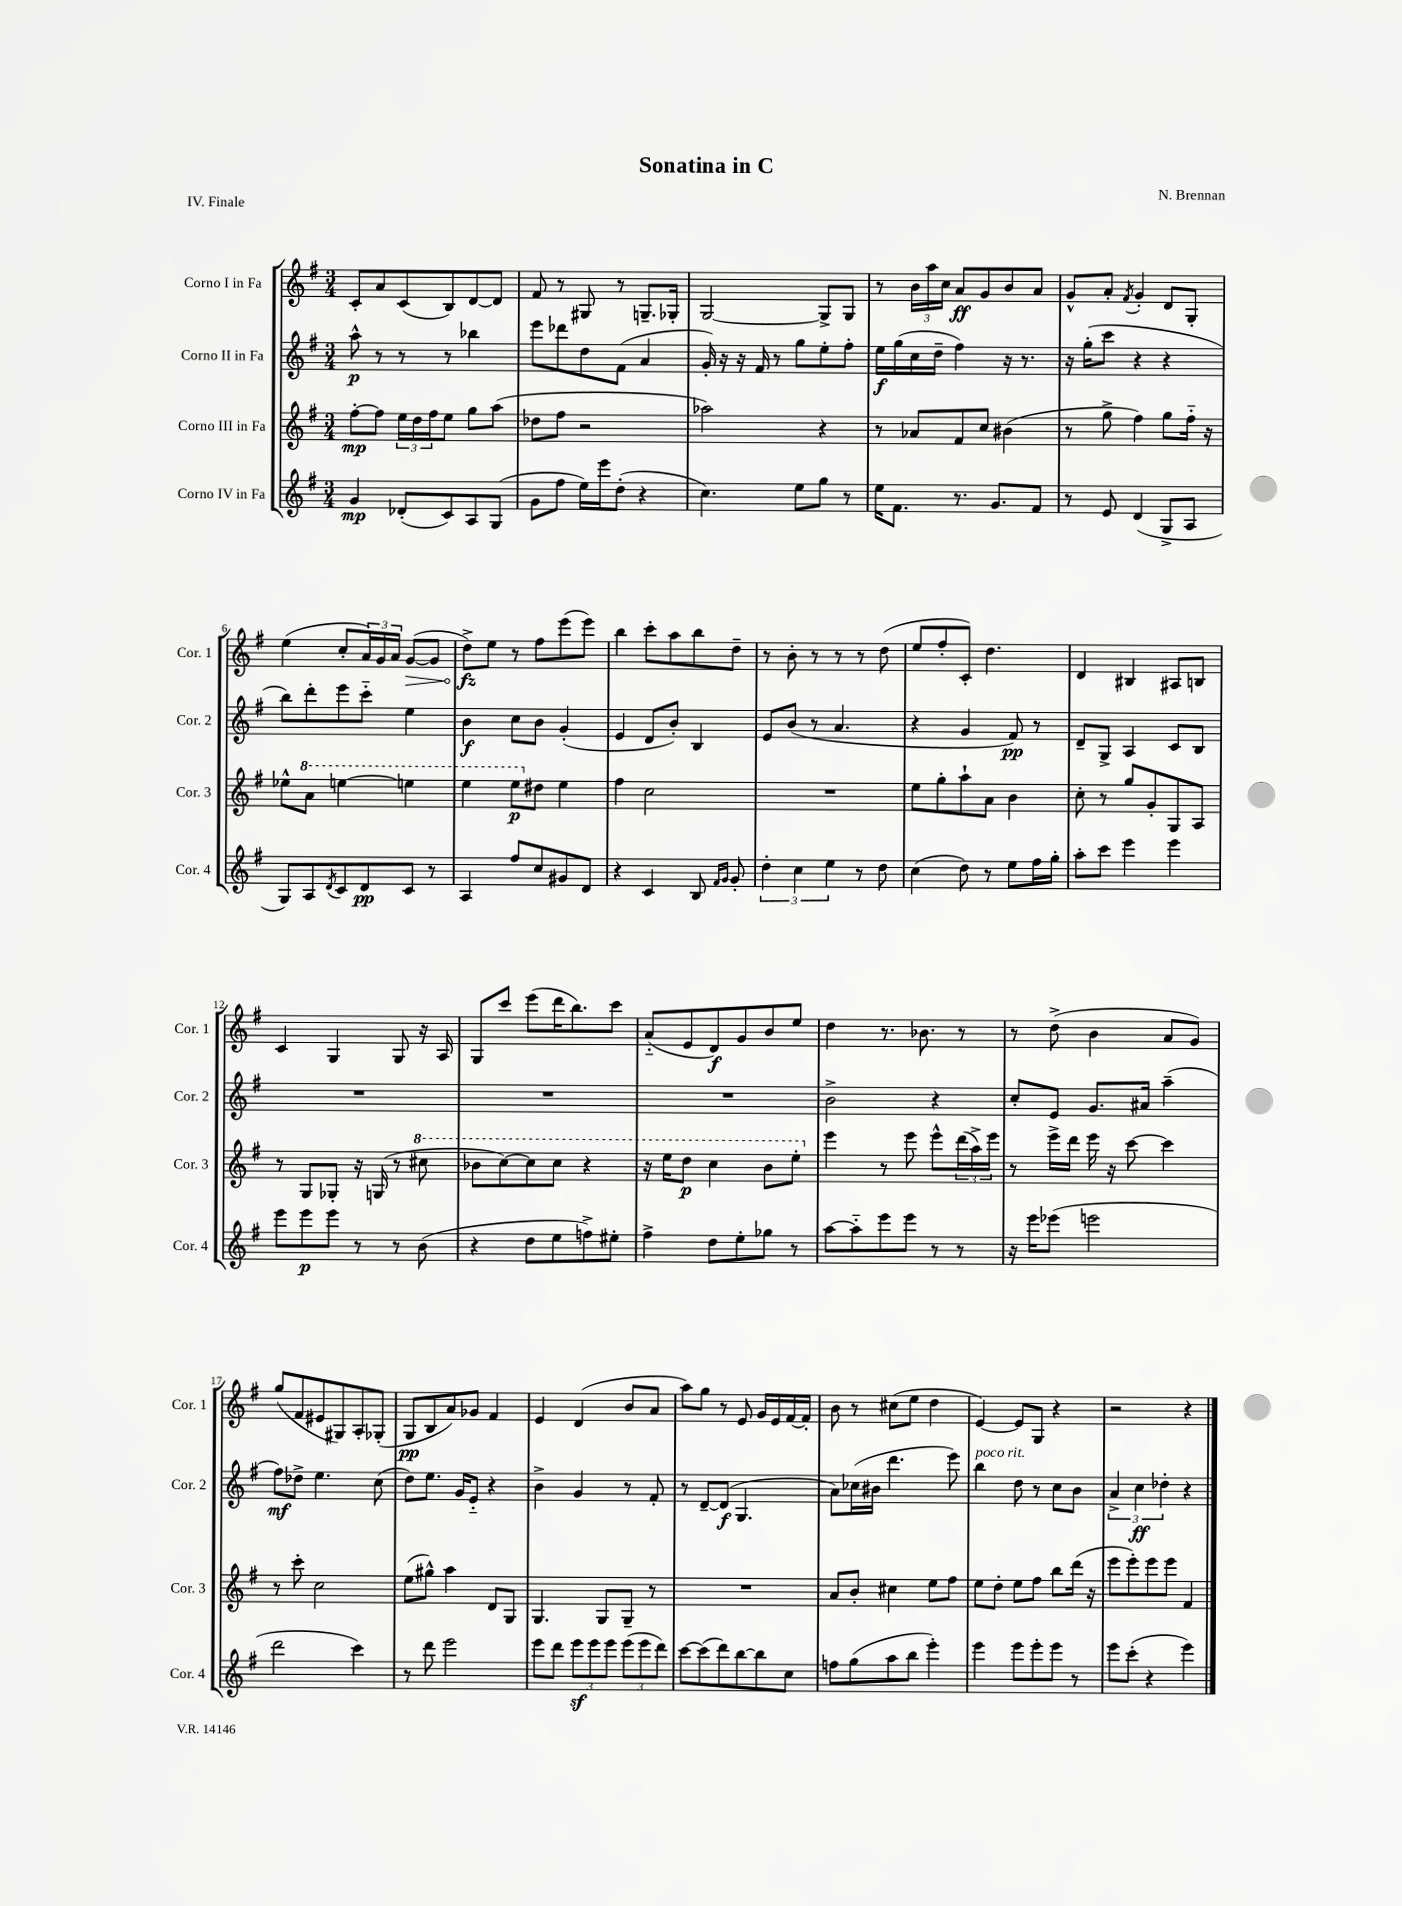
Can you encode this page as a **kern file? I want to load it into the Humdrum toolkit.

**kern	**dynam	**kern	**dynam	**kern	**dynam	**kern	**dynam
*part4	*part4	*part3	*part3	*part2	*part2	*part1	*part1
*staff4	*staff4	*staff3	*staff3	*staff2	*staff2	*staff1	*staff1
*I"Corno IV in Fa	*	*I"Corno III in Fa	*	*I"Corno II in Fa	*	*I"Corno I in Fa	*
*I'Cor. 4	*	*I'Cor. 3	*	*I'Cor. 2	*	*I'Cor. 1	*
*clefG2	*	*clefG2	*	*clefG2	*	*clefG2	*
*k[f#]	*	*k[f#]	*	*k[f#]	*	*k[f#]	*
*M3/4	*	*M3/4	*	*M3/4	*	*M3/4	*
=1	=1	=1	=1	=1	=1	=1	=1
4g/	mp	[8ff#'\L	mp	8aa^^\	p	8c'/L	.
.	.	8ff#\J]	.	8r	.	8a/	.
(8d-X'/L	.	24ee\LL	.	8r	.	(8c/	.
.	.	24dd\	.	.	.	.	.
.	.	24ff#\J	.	.	.	.	.
8c/)	.	8ee\J	.	8r	.	8B/)	.
8A/	.	8gg\L	.	4bb-X\	.	[8d/	.
(8G/J	.	(8aa\J	.	.	.	8d/J]	.
=2	=2	=2	=2	=2	=2	=2	=2
8g\L	.	8dd-X\L	.	8eee\L	.	8f#/	.
8ff#\J	.	8ff#\J	.	8ddd-X\	.	8r	.
16ee\LL)	.	2r	.	8dd\	.	8G#X/	.
16eee\J	.	.	.	.	.	.	.
(8dd'\J	.	.	.	(8f#\J	.	8r	.
4r	.	.	.	4a/	.	8.Gn~/L	.
.	.	.	.	.	.	16G-X'/Jk	.
=3	=3	=3	=3	=3	=3	=3	=3
4.cc\)	.	2aa-X\)	.	16g'/)	.	[2G/	.
.	.	.	.	16r	.	.	.
.	.	.	.	16r	.	.	.
.	.	.	.	16f#/	.	.	.
.	.	.	.	8r	.	.	.
8ee\L	.	.	.	8gg\L	.	.	.
8gg\J	.	4r	.	8ee'\	.	8G^/L]	.
8r	.	.	.	8ff#'\J	.	8G/J	.
=4	=4	=4	=4	=4	=4	=4	=4
16ee\KL	.	8r	.	16ee\LL	f	8r	.
8.f#\J	.	.	.	(16gg\	.	.	.
.	.	8a-X/L	.	16cc\	.	24b\LL	.
.	.	.	.	.	.	24aa\	.
.	.	.	.	16dd~\JJ	.	.	.
.	.	.	.	.	.	24cc\JJ	.
8.r	.	8f#/	.	4ff#\)	.	8a/L	ff
.	.	8cc/J	.	.	.	8g/	.
8.g/L	.	.	.	.	.	.	.
.	.	(4b#X\	.	16r	.	8b/	.
.	.	.	.	8.r	.	.	.
8f#/J	.	.	.	.	.	8a/J	.
=5	=5	=5	=5	=5	=5	=5	=5
8r	.	8r	.	16r	.	8g^^/L	.
.	.	.	.	(16gg'\KL	.	.	.
8e/	.	8gg^\	.	8ccc\J	.	8a'/J	.
.	.	.	.	.	.	8qf#/	.
(4d/	.	4ff#\)	.	4r	.	4g'/	.
8G^/L	.	8gg\L	.	4r	.	8d/L	.
8A/J	.	16ff#\Jk	.	.	.	8G'/J	.
.	.	16r	.	.	.	.	.
!!LO:LB:g=z
=6	=6	=6	=6	=6	=6	=6	=6
8G/L)	.	8ee-X^^\L	.	8bb\L)	.	(4ee\	.
*	*	*8va	*	*	*	*	*
8A/	.	8aa\J	.	8ddd'\	.	.	.
8qd/	.	.	.	.	.	.	.
8c/	.	[4eeen\	.	8eee\	.	8cc'/L	.
8d/	pp	.	.	8ccc\J	.	24a/L)	.
.	.	.	.	.	.	24g/	.
.	.	.	.	.	.	24a/JJ	.
!	!	!	!	!	!	!	!LO:HP:b
8c/J	.	4eeen\]	.	4ee\	.	([8g/L	>
8r	.	.	.	.	.	8g/J]	.
=7	=7	=7	=7	=7	=7	=7	=7
4A/	.	4eee\	.	4b\	f	8dd^\L)	fz
.	.	.	.	.	.	8ee\J	]
8ff#/L	.	8eee\L	p	8cc\L	.	8r	.
*	*	*X8va	*	*	*	*	*
8cc/	.	8dd#X\J	.	8b\J	.	8ff#\L	.
8g#X/	.	4ee\	.	(4g'/	.	(8eee\	.
8d/J	.	.	.	.	.	8eee\J)	.
=8	=8	=8	=8	=8	=8	=8	=8
4r	.	4ff#\	.	4e/	.	4bb\	.
4c/	.	2cc\	.	8d/L	.	8ccc'\L	.
.	.	.	.	8b'/J)	.	8aa\	.
8B/	.	.	.	4B/	.	8bb\	.
16qqf#/LL	.	.	.	.	.	.	.
16qqg/JJ	.	.	.	.	.	.	.
8g'/	.	.	.	.	.	8dd~\J	.
=9	=9	=9	=9	=9	=9	=9	=9
6dd'\	.	2.r	.	8e/L	.	8r	.
.	.	.	.	(8b/J	.	8b'\	.
6cc\	.	.	.	.	.	.	.
.	.	.	.	8r	.	8r	.
6ee\	.	.	.	.	.	.	.
.	.	.	.	4.a/	.	8r	.
8r	.	.	.	.	.	8r	.
8dd\	.	.	.	.	.	(8dd\	.
=10	=10	=10	=10	=10	=10	=10	=10
(4cc\	.	8ee\L	.	4r	.	8ee/L	.
.	.	8gg'\	.	.	.	8ff#'/	.
8dd\)	.	8aa`\	.	4g/	.	8c'/J)	.
8r	.	8a\J	.	.	.	4.dd\	.
8ee\L	.	4b\	.	8f#/)	pp	.	.
16ff#\L	.	.	.	8r	.	.	.
16gg'\JJ	.	.	.	.	.	.	.
=11	=11	=11	=11	=11	=11	=11	=11
8aa'\L	.	8cc'\	.	8d~/L	.	4d/	.
8ccc\J	.	8r	.	8G^/J	.	.	.
4eee\	.	8gg/L	.	4A/	.	4B#X/	.
.	.	8g'/	.	.	.	.	.
4eee\	.	8G/	.	8c/L	.	8A#X/L	.
.	.	8A/J	.	8B/J	.	8Bn/J	.
!!LO:LB:g=z
=12	=12	=12	=12	=12	=12	=12	=12
8eee\L	.	8r	.	2.r	.	4c/	.
8eee\	p	8G/L	.	.	.	.	.
8eee\J	.	8G-X'/J	.	.	.	4G/	.
8r	.	16r	.	.	.	.	.
.	.	(16Gn/	.	.	.	.	.
8r	.	8r	.	.	.	8G/	.
*	*	*8va	*	*	*	*	*
(8b\	.	8ccc#X\	.	.	.	16r	.
.	.	.	.	.	.	16A/	.
=13	=13	=13	=13	=13	=13	=13	=13
4r	.	8bb-X\L	.	2.r	.	8G/L	.
.	.	[8ccc\)	.	.	.	8ccc/J	.
8dd\L	.	8ccc\]	.	.	.	(8eee\L	.
8ee\	.	8ccc\J	.	.	.	16ddd\K	.
.	.	.	.	.	.	8.bb\)	.
8ffn^\)	.	4r	.	.	.	.	.
8ee#X'\J	.	.	.	.	.	8ccc\J	.
=14	=14	=14	=14	=14	=14	=14	=14
4ff#^\	.	16r	.	2.r	.	(8a/L	.
.	.	16eee\KL	.	.	.	.	.
.	.	8ddd\J	p	.	.	8e/	.
8dd\L	.	4ccc\	.	.	.	8d/)	f
8ee'\	.	.	.	.	.	8g/	.
8gg-X\J	.	8bb\L	.	.	.	8b/	.
8r	.	8eee'\J	.	.	.	8ee/J	.
=15	=15	=15	=15	=15	=15	=15	=15
*	*	*X8va	*	*	*	*	*
[8aa\L	.	4eee\	.	2b^\	.	4dd\	.
8aa\]	.	.	.	.	.	.	.
8eee\	.	8r	.	.	.	8.r	.
8eee\J	.	8eee\	.	.	.	.	.
.	.	.	.	.	.	8.b-X\	.
8r	.	8eee^^\L	.	4r	.	.	.
8r	.	(24ddd\L	.	.	.	8r	.
.	.	24aa^\)	.	.	.	.	.
.	.	24eee\JJ	.	.	.	.	.
=16	=16	=16	=16	=16	=16	=16	=16
16r	.	8r	.	8cc'/L	.	8r	.
16eee\KL	.	.	.	.	.	.	.
(8eee-X\J	.	16eee^\LL	.	8e/J	.	(8dd^\	.
.	.	16ddd\JJ	.	.	.	.	.
2eeen\	.	16eee\	.	8.g/L	.	4b\	.
.	.	16r	.	.	.	.	.
.	.	[8ccc\	.	.	.	.	.
.	.	.	.	16a#X/Jk	.	.	.
.	.	4ccc\]	.	(4aa~\	.	8a/L	.
.	.	.	.	.	.	8g/J)	.
!!LO:LB:g=z
=17	=17	=17	=17	=17	=17	=17	=17
2ddd\	.	8r	.	8ff#\L)	mf	(8gg/L	.
.	.	8ccc'\	.	8dd-X^\J	.	8f#/	.
.	.	2cc\	.	4.ee\	.	8e#X/	.
.	.	.	.	.	.	8G#X/)	.
4ccc\)	.	.	.	.	.	8A'/	.
.	.	.	.	(8cc\	.	(8G-X'/J	.
=18	=18	=18	=18	=18	=18	=18	=18
8r	.	(8ee\L	.	8dd\L)	.	8G/L	pp
8ddd\	.	8gg#X^^\J)	.	8.ee\J	.	8B/	.
2eee\	.	4aa\	.	.	.	8a/)	.
.	.	.	.	16g/KL	.	.	.
.	.	.	.	8e/J	.	8g-X/J	.
.	.	8d/L	.	4r	.	4f#/	.
.	.	8G/J	.	.	.	.	.
=19	=19	=19	=19	=19	=19	=19	=19
8eee\L	.	4.G/	.	4b^\	.	4e/	.
8ddd\J	.	.	.	.	.	.	.
12eeez\L	.	.	.	4g/	.	(4d/	.
12eee\	.	.	.	.	.	.	.
.	.	8G/L	.	.	.	.	.
12eee\J	.	.	.	.	.	.	.
(12eee\L	.	8G~/J	.	8r	.	8b/L	.
12eee\	.	.	.	.	.	.	.
.	.	8r	.	8f#'/	.	8a/J	.
12ddd\J)	.	.	.	.	.	.	.
=20	=20	=20	=20	=20	=20	=20	=20
[8ccc\L	.	2.r	.	8r	.	8aa\L)	.
(8ccc\]	.	.	.	[8d~/L	.	8gg\J	.
8ddd\)	.	.	.	(8d/J]	f	8r	.
[8bb\	.	.	.	4.G/	.	8e/	.
8bb\]	.	.	.	.	.	16g/LL	.
.	.	.	.	.	.	16e/	.
8cc\J	.	.	.	.	.	[16f#/	.
.	.	.	.	.	.	16f#'/JJ]	.
=21	=21	=21	=21	=21	=21	=21	=21
8ffn\L	.	8a/L	.	8a\L)	.	8b\	.
(8gg\	.	8b'/J	.	(16cc-X\L	.	8r	.
.	.	.	.	16b#X\JJ	.	.	.
8aa\	.	4cc#X\	.	4.ddd\	.	(8cc#X\L	.
8bb\J	.	.	.	.	.	8ee\J	.
4eee'\)	.	8ee\L	.	.	.	4dd\	.
.	.	8ff#\J	.	8eee\)	.	.	.
=22	=22	=22	=22	=22	=22	=22	=22
!	!	!	!	!LO:TX:a:i:t=poco rit.	!	!	!
4eee\	.	8ee\L	.	4bb\	.	[4e/)	.
.	.	8dd'\J	.	.	.	.	.
8eee\L	.	8ee\L	.	8dd\	.	8e/L]	.
8eee'\	.	8ff#\J	.	8r	.	8G/J	.
8eee\J	.	8bb\L	.	8cc\L	.	4r	.
8r	.	(16ddd\Jk	.	8b\J	.	.	.
.	.	16r	.	.	.	.	.
=23	=23	=23	=23	=23	=23	=23	=23
8eee\L	.	8eee\L	.	6a^/	.	2r	.
(8ccc'\J	.	8eee'\)	.	.	.	.	.
.	.	.	.	6cc\	ff	.	.
4r	.	8eee\	.	.	.	.	.
.	.	.	.	6dd-X'\	.	.	.
.	.	8eee\J	.	.	.	.	.
4eee\)	.	4f#/	.	4r	.	4r	.
==	==	==	==	==	==	==	==
*-	*-	*-	*-	*-	*-	*-	*-
